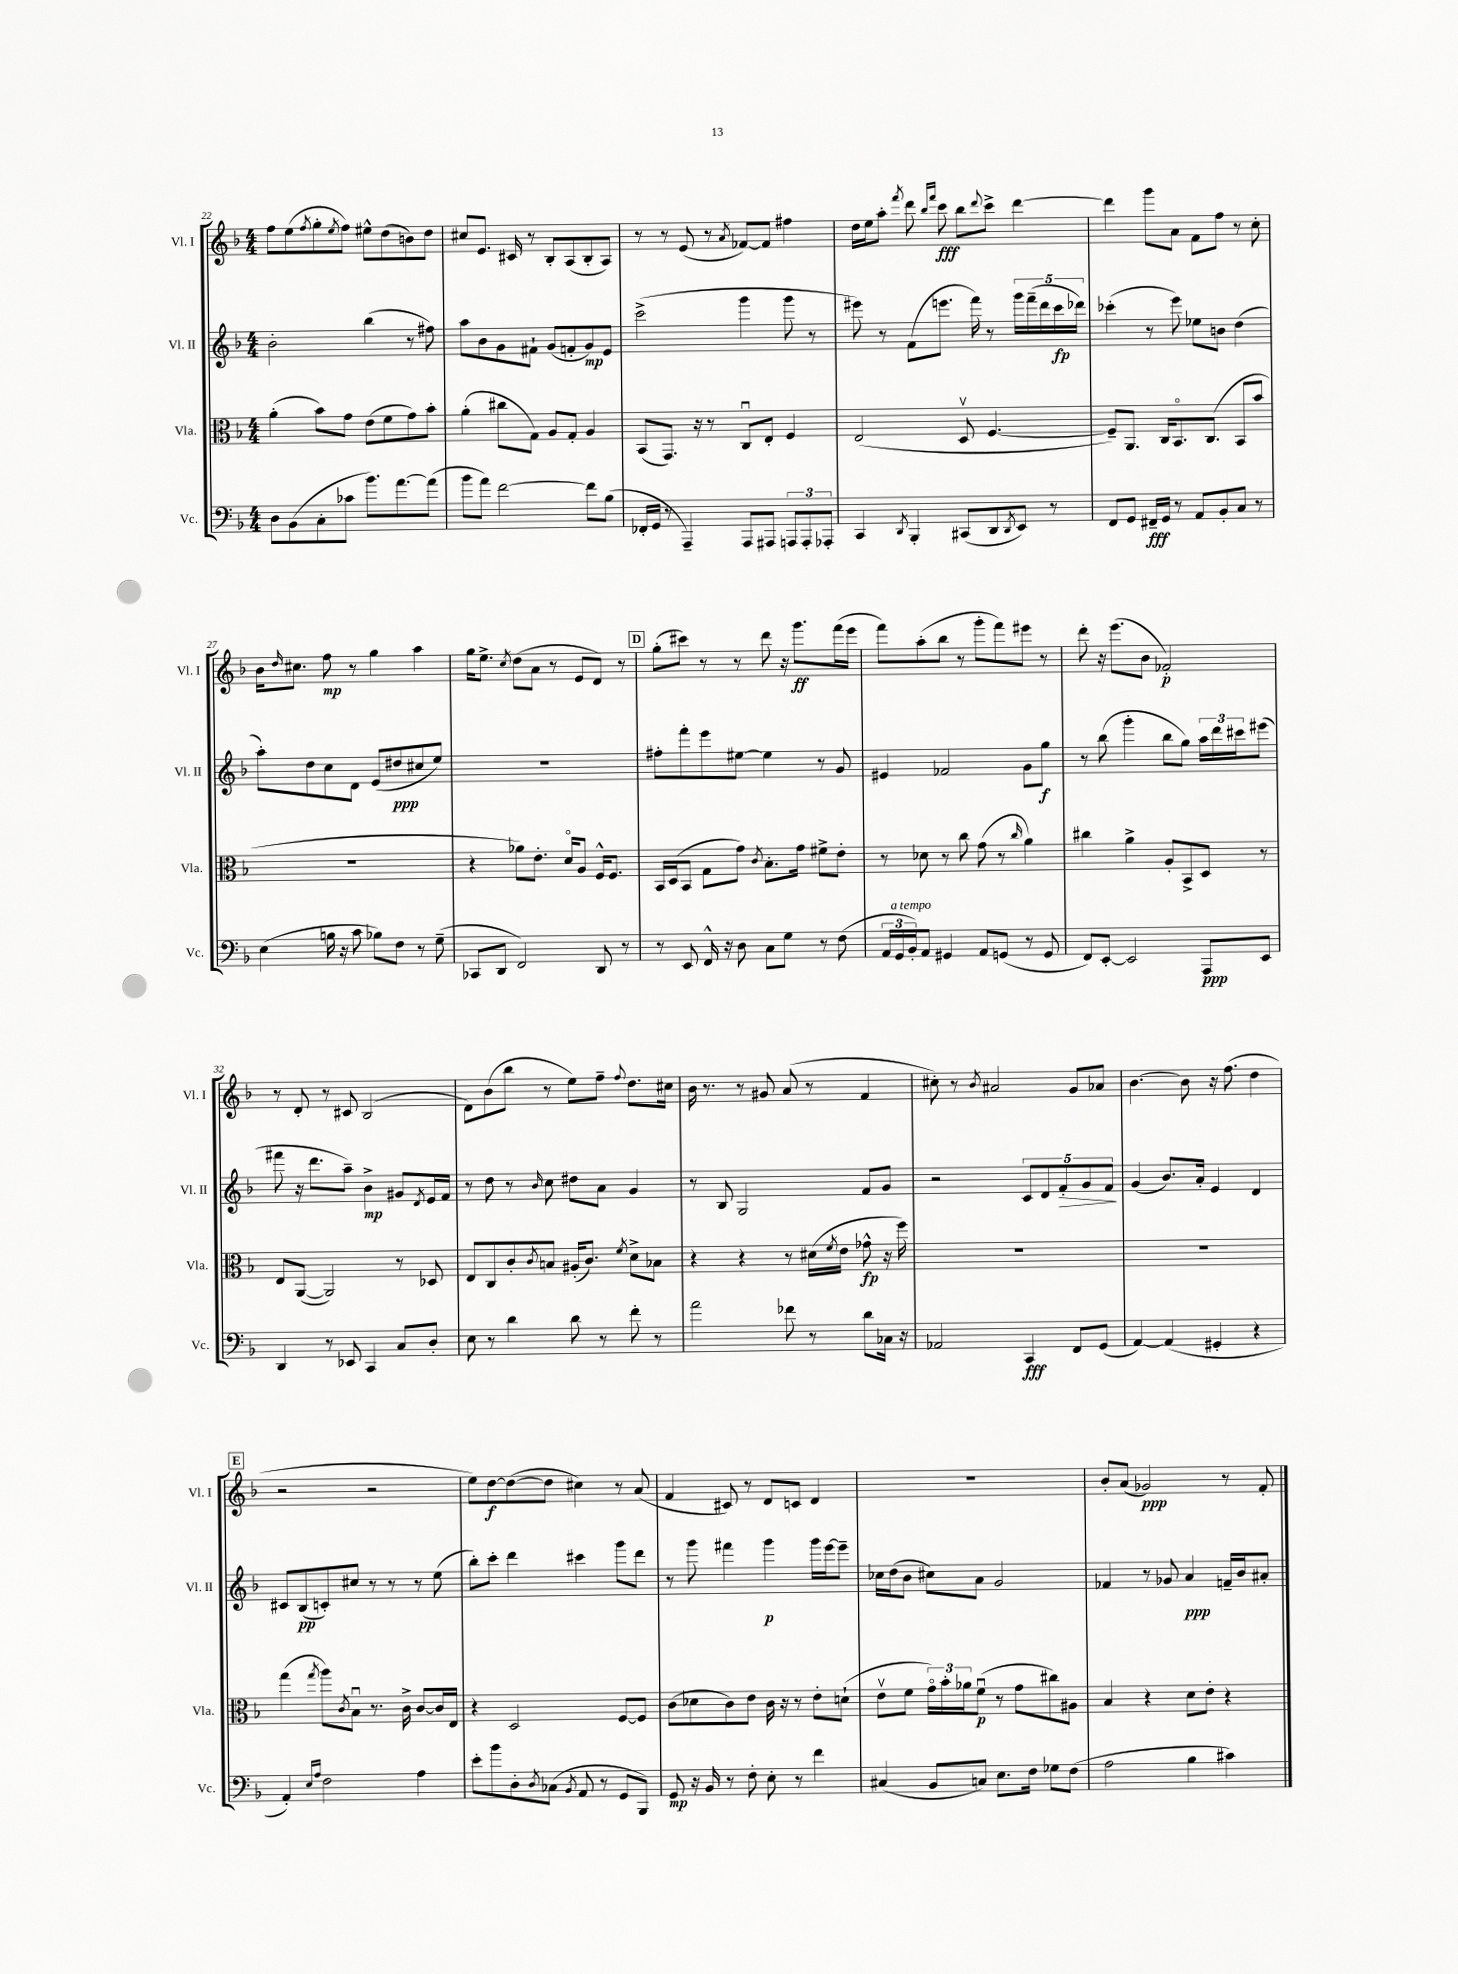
<<
\new StaffGroup <<
\new Staff = "s0" \with { instrumentName = "Vl. I" shortInstrumentName = "Vl. I" } {
    \clef treble \key f \major \numericTimeSignature \time 4/4
    f''8 e''8( \acciaccatura { f''8 } g''8-. \acciaccatura { e''8 } f''8) eis''8-^ d''8( b'8) d''8 |
    cis''8 e'8. cis'16 r8 bes8-. a8( bes8-. a8) |
    r8 r8 e'8( r8 \acciaccatura { a'8 } fes'8~) fes'8 fis''4 |
    d''16 e''16 a''8-. \acciaccatura { f'''8 } d'''8 \grace { bes''16 f'''16 } c'''8\fff bes''8 \appoggiatura { d'''8 } c'''8-> d'''4~ |
    d'''4 g'''8 a'8 f'8 f''8 r8 c''8-. |
    bes'16 \grace { d''16 } cis''8. f''8\mp r8 g''4 a''4 |
    g''16 e''8.-> \acciaccatura { c''8 } d''8( a'8 r8 e'8 d'8) r8 |
    \mark \markup { \box "D" } g''8-.( cis'''8) r8 r8 d'''8 r16 g'''8.\ff f'''16( e'''16 |
    f'''8) a''8-.( bes''8 r8 g'''8-. f'''8) eis'''8 r8 |
    d'''8-. r16 e'''8.( bes'8 fes'2-.\p) |
    r8 d'8-. r8 cis'8 bes2( |
    d'8) bes'8( bes''8 r8 e''8) f''8-- \appoggiatura { f''8 } d''8. cis''16 |
    bes'16 r8. r8 gis'8 a'8( r8 f'4 |
    cis''8-.) r8 \acciaccatura { bes'8 } ais'2 g'8 aes'8 |
    bes'4.~ bes'8 r16 f''8.( d''4 |
    \mark \markup { \box "E" } r2 r2 |
    e''8) d''8~\f d''8~( d''8 cis''4) r8 a'8( |
    f'4 cis'8) r8 d'8 c'8 d'4 |
    R1 |
    bes'8-. a'8( ges'2\ppp) r8 f'8-. \bar "|." |
}
\new Staff = "s1" \with { instrumentName = "Vl. II" shortInstrumentName = "Vl. II" } {
    \clef treble \key f \major \numericTimeSignature \time 4/4
    bes'2-. bes''4( r8 fis''8) |
    a''8 bes'8 g'8 fis'8-! g'8( f'8-. g'8\mp) e'8 |
    c'''2->( g'''4 g'''8 r8 |
    eis'''8) r8 f'8( e'''8. f'''16) r8 \tuplet 5/4 { g'''16 f'''16--( d'''16 c'''16\fp des'''16) } |
    ces'''4-.( r8 e'''8) ees''8 b'8 d''4( |
    a''8-.) d''8 c''8 d'8 e'8( dis''8\ppp cis''8 e''8) |
    R1 |
    \mark \markup { \box "D" } fis''8-. f'''8-. e'''8 eis''8~ eis''4 r8 g'8 |
    eis'4 fes'2 g'8 g''8\f |
    r8 bes''8( g'''4-. bes''8 g''8) \tuplet 3/2 { a''16 d'''16 cis'''16 } eis'''8( |
    fis'''8 r16 d'''8. a''8--) bes'4->\mp gis'8 \acciaccatura { d'8 } e'16 f'16 |
    r8 d''8 r8 \grace { bes'16 } c''8 dis''8 a'8 g'4 |
    r8 bes8 g2 f'8 g'8 |
    r2 \tuplet 5/4 { c'8 d'8 f'8-.\> g'8 f'8\! } |
    g'4( bes'8.) a'16-. e'4 d'4 |
    \mark \markup { \box "E" } cis'8 bes8\pp( c'8-.) cis''8 r8 r8 r8 e''8( |
    bes''8-.) c'''8-. d'''4 cis'''4 g'''8 d'''8 |
    r8 g'''8 fis'''4 g'''4\p g'''16 e'''16~ e'''8-- |
    ces''16 d''16( bes'8 cis''8) a'8 g'2 |
    fes'4 r8 ges'8 a'4\ppp f'16-- bes'16 ais'8-. \bar "|." |
}
\new Staff = "s2" \with { instrumentName = "Vla." shortInstrumentName = "Vla." } {
    \clef alto \key f \major \numericTimeSignature \time 4/4
    a'4-.( bes'8) g'8 e'8( f'8 g'8) bes'8-. |
    a'4-.( cis''8 g8) a8 g8-. a4 |
    bes,8( g,8.) r16 r8 c8\downbow e8-. f4 |
    e2( d8\upbow f4.~ |
    f8--) a,8. c16 bes,8.\flageolet c8.( bes,8 bes'8 |
    R1 |
    r4 aes'8) e'8.-. d'16\flageolet a8 f16-^ f8. |
    \mark \markup { \box "D" } bes,16 d16( bes,8 g8 g'8) \acciaccatura { c'8 } bes8.-. g'16 fis'8-> e'8-. |
    r8 des'8 r8 c''8 g'8( r8 \grace { c''16 } a'4) |
    cis''4 a'4-> a8-. bes,8-> d8 r8 |
    e8 a,8~( a,2) r8 des8 |
    e8 c8 c'8-. \acciaccatura { c'8 } b8 ais16-.( c'8.) \acciaccatura { f'8 } d'8-> bes8 |
    r4 r4 r8 dis'16( \acciaccatura { f'8 } e'16 ges'8-^\fp r16 f''16) |
    R1 |
    R1 |
    \mark \markup { \box "E" } g''4( \acciaccatura { g''8 } a''8) \acciaccatura { c'8 } bes8\downbow r8. c'16-> c'8~ c'16 e16 |
    r4 d2 f8~ f8 |
    c'8( des'8 c'8) e'8 c'16 r16 r8 e'8-. d'8-!( |
    e'8\upbow f'8 \tuplet 3/2 { g'16\flageolet) bes'16-. aes'16 } f'8\downbow\p( r8 g'8 cis''8) ais8 |
    bes4 r4 d'8 e'8-. r4 \bar "|." |
}
\new Staff = "s3" \with { instrumentName = "Vc." shortInstrumentName = "Vc." } {
    \clef bass \key f \major \numericTimeSignature \time 4/4
    d8 bes,8( c8-. ces'8 bes'8.) a'8.~ a'8( |
    bes'8 a'8) f'2~ f'8 bes8( |
    fes,16-. g,16 r8 a,,4--) a,,8 ais,,8 \tuplet 3/2 { a,,8 a,,8-. aes,,8-. } |
    c,4 \acciaccatura { d,8 } bes,,4-. cis,8( d,8 \acciaccatura { d,8 } e,8) r8 |
    f,8 g,8 fis,16--\fff g,16 r8 a,8 bes,8-. c8 r8 |
    e4( b16 r16 c'8 bes8) f8 r8 g8--( |
    ces,8 d,8 f,2) d,8 r8 |
    \mark \markup { \box "D" } r8 e,8 f,16-^ r16 d8 c8 g8 r8 f8( |
    \tuplet 3/2 { a,16 g,16^\markup { \italic "a tempo" } bes,16-.) } a,8 gis,4 a,8 g,8( r8 g,8 |
    f,8) e,8~-. e,2 a,,8\ppp e,8 |
    d,4 r8 ees,8 c,4 c8 d8-. |
    e8 r8 d'4 d'8 r8 f'8-. r8 |
    a'2 fes'8 r8 d'8 ces16 r16 |
    aes,2 c,4\fff f,8 g,8( |
    a,4~) a,4( gis,4-. r4 |
    \mark \markup { \box "E" } a,4-.) \grace { e16 a16 } f2 a4 |
    e'8-. bes'8 d8-. \acciaccatura { d8 } ces8( \acciaccatura { bes,8 } a,8 r8 g,8 bes,,8) |
    g,8\mp r16 bes,16 r8 f8-. e8-. r8 f'4 |
    cis4( bes,8 c8) e8. f16 ges8 f8( |
    a2 bes4 cis'4) \bar "|." |
}
>>
>>
\layout { \context { \Score currentBarNumber = #22 } }
